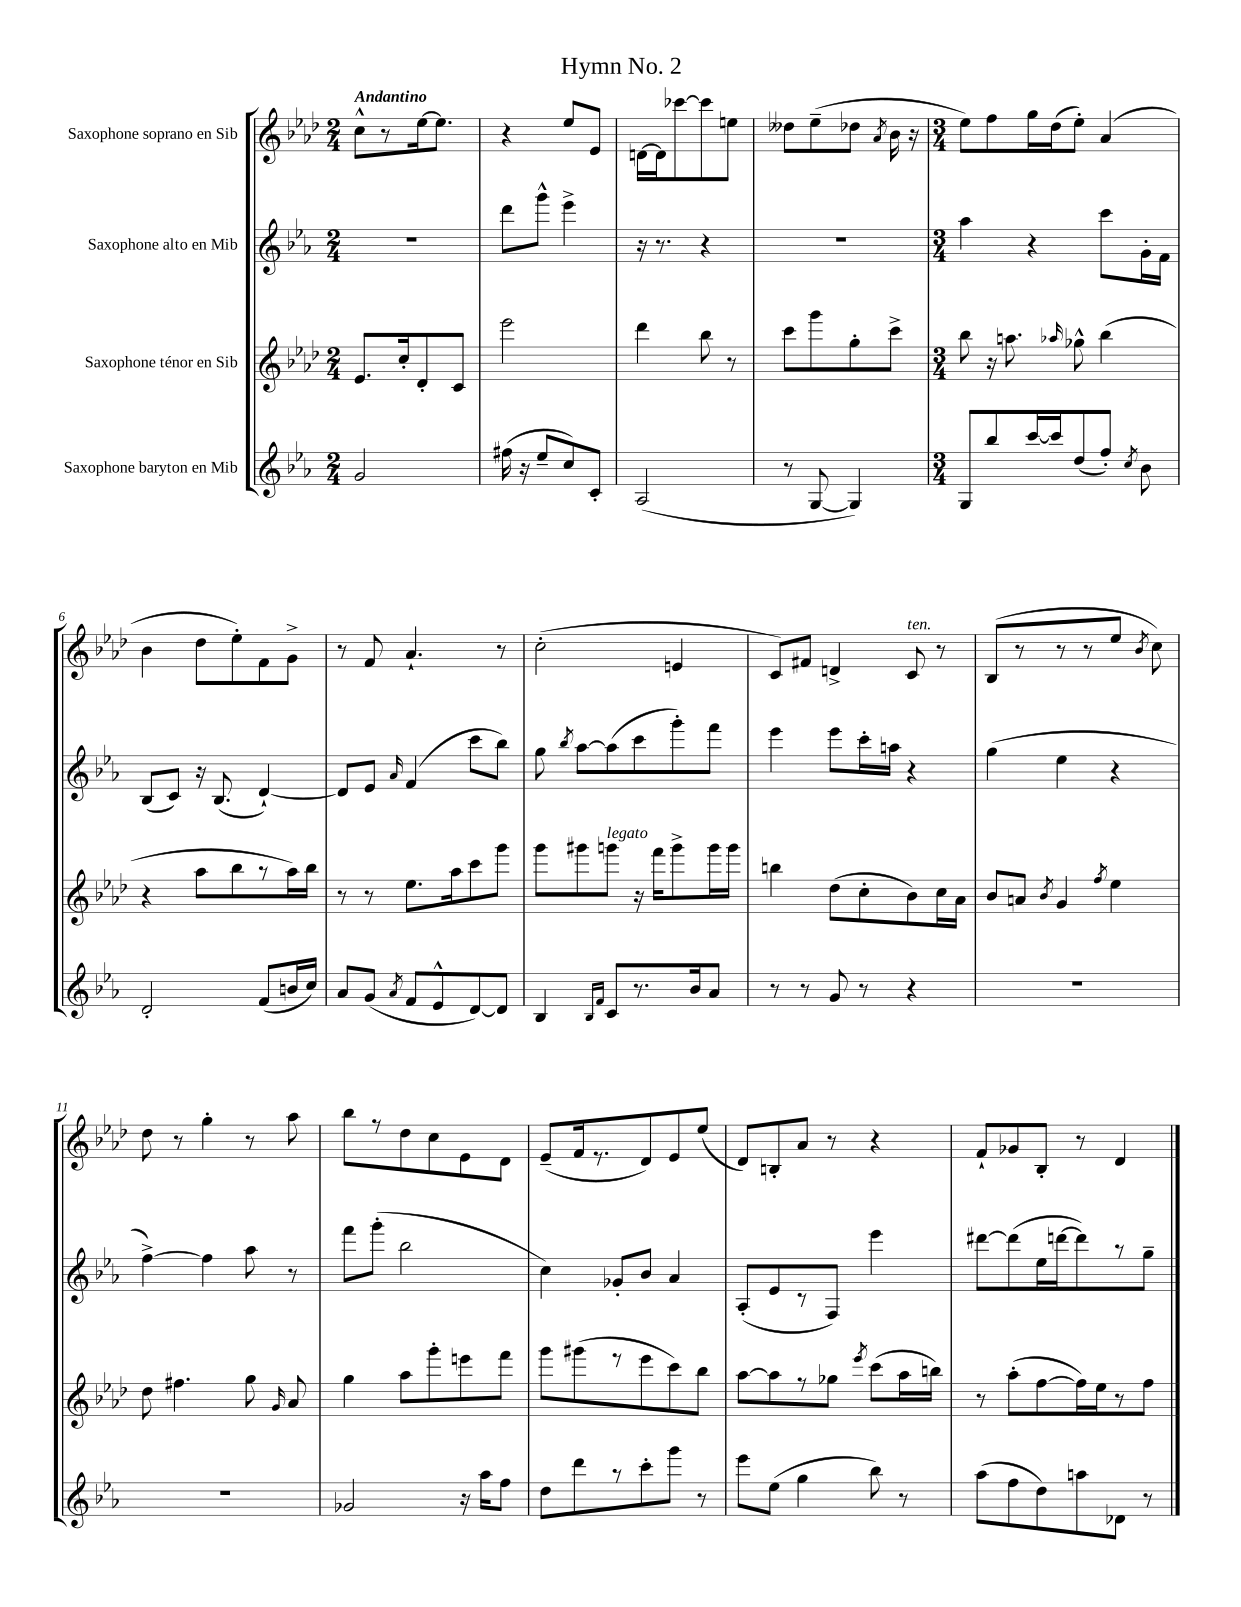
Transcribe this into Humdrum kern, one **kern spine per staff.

**kern	**kern	**kern	**kern
*part4	*part3	*part2	*part1
*staff4	*staff3	*staff2	*staff1
*I"Saxophone baryton en Mib	*I"Saxophone ténor en Sib	*I"Saxophone alto en Mib	*I"Saxophone soprano en Sib
*clefG2	*clefG2	*clefG2	*clefG2
*k[b-e-a-]	*k[b-e-a-d-]	*k[b-e-a-]	*k[b-e-a-d-]
*M2/4	*M2/4	*M2/4	*M2/4
=1	=1	=1	=1
!	!	!	!LO:TX:a:B:t=Andantino
2g/	8.e-/L	2r	8cc^^\L
.	.	.	8r
.	16cc'/k	.	.
.	8d-'/	.	[16ee-\k
.	.	.	8.ee-\J]
.	8c/J	.	.
=2	=2	=2	=2
(16ff#X\	2eee-\	8ddd\L	4r
16r	.	.	.
8ee-~/L	.	8ggg^^\J	.
8cc/)	.	4eee-^\	8ee-/L
8c'/J	.	.	8e-/J
=3	=3	=3	=3
(2A-/	4ddd-\	16r	[16dn\LL
.	.	8.r	16d\J]
.	.	.	[8ccc-X\
.	8bb-\	4r	8ccc-\]
.	8r	.	8een\J
=4	=4	=4	=4
8r	8ccc\L	2r	8dd--X\L
[8G/	8ggg\	.	(8ee-~\
4G/])	8gg'\	.	8dd-X\J
.	.	.	8qa-/
.	8ccc^\J	.	16b-\
.	.	.	16r
=5	=5	=5	=5
*M3/4	*M3/4	*M3/4	*M3/4
8G/L	8bb-\	4aa-\	8ee-\L)
8bb-/	16r	.	8ff\
.	8.aan\	.	.
[16ccc/L	.	4r	16gg\L
16ccc/J]	.	.	(16dd-\J
.	16qqaa-X/	.	.
(8dd/	8gg-X^^\	.	8ee-'\J)
8ff'/J)	(4bb-\	8ccc\L	(4a-/
8qcc/	.	.	.
8b-\	.	16g'\L	.
.	.	16f\JJ	.
!!LO:LB:g=z
=6	=6	=6	=6
2d'/	4r	(8B-/L	4b-\
.	.	8c/J)	.
.	8aa-\L	16r	8dd-\L
.	.	(8.B-/	.
.	8bb-\	.	8ee-'\)
(8f/L	8r	[4d`/)	8f\
16bn/L	16aa-\L)	.	8g^\J
16cc/JJ)	16bb-\JJ	.	.
=7	=7	=7	=7
8a-/L	8r	8d/L]	8r
(8g/J	8r	8e-/J	8f/
8qa-/	.	16qqa-/	.
8f/L	8.ee-\L	(4f/	4.a-`/
8e-^^/	.	.	.
.	16aa-\k	.	.
[8d/)	8ccc\	8ccc\L	.
8d/J]	8ggg\J	8bb-\J)	8r
=8	=8	=8	=8
4B-/	8ggg\L	8gg\	(2cc'\
.	.	8qbb-/	.
.	8ggg#X\	[8aa-\L	.
16qqB-/LL	.	.	.
16qqf/JJ	.	.	.
!	!LO:TX:a:i:t=legato	!	!
8c/L	8gggn\J	(8aa-\]	.
8.r	16r	8ccc\	.
.	16fff\KL	.	.
.	8ggg^\	8ggg'\)	4en/
16b-/k	.	.	.
8a-/J	16ggg\L	8fff\J	.
.	16ggg\JJ	.	.
=9	=9	=9	=9
8r	4bbn\	4eee-\	8c/L)
8r	.	.	8f#X/J
8g/	(8dd-\L	8eee-\L	4dn^/
8r	8cc'\	16ccc'\L	.
.	.	16aan\JJ	.
!	!	!	!LO:TX:a:i:t=ten.
4r	8b-\)	4r	8c/
.	16cc\L	.	8r
.	16a-\JJ	.	.
=10	=10	=10	=10
2.r	8b-/L	(4gg\	(8B-/L
.	8an/J	.	8r
.	8qb-/	.	.
.	4g/	4ee-\	8r
.	.	.	8r
.	8qff/	.	.
.	4ee-\	4r	8ee-/J
.	.	.	8qb-/
.	.	.	8cc\)
!!LO:LB:g=z
=11	=11	=11	=11
2.r	8dd-\	[4ff^\)	8dd-\
.	4.ff#X\	.	8r
.	.	4ff\]	4gg'\
.	8gg\	8aa-\	8r
.	16qqg/	.	.
.	8a-/	8r	8aa-\
=12	=12	=12	=12
2g-X/	4gg\	8fff\L	8bb-\L
.	.	(8ggg'\J	8r
.	8aa-\L	2bb-\	8dd-\
.	8ggg'\	.	8cc\
16r	8eeen\	.	8e-\
16aa-\KL	.	.	.
8ff\J	8fff\J	.	8d-\J
=13	=13	=13	=13
8dd\L	8ggg\L	4cc\)	(8e-~/L
8ddd\	(8ggg#X\	.	16f/k
.	.	.	8.r
8r	8r	8g-X'/L	.
8ccc'\	8eee-\	8b-/J	8d-/)
8ggg\J	8ccc\)	4a-/	8e-/
8r	8bb-\J	.	(8ee-/J
=14	=14	=14	=14
8eee-\L	[8aa-\L	(8A-'/L	8d-/L)
(8ee-\J	8aa-\]	8e-/	8Bn'/
4gg\	8r	8r	8a-/J
.	8gg-X\J	8F/J)	8r
.	8qeee-/	.	.
8bb-\)	(8ccc\L	4eee-\	4r
8r	16aa-\L	.	.
.	16bbn\JJ)	.	.
=15	=15	=15	=15
(8aa-\L	8r	[8ddd#X\L	8f`/L
8ff\	(8aa-'\L	(8ddd#\]	8g-X/
8dd\)	[8ff\	16ee-\L	8B-'/J
.	.	[16dddn\J	.
8aan\	16ff\L])	8ddd\])	8r
.	16ee-\J	.	.
8d-X\J	8r	8r	4d-/
8r	8ff\J	8gg~\J	.
==	==	==	==
*-	*-	*-	*-
